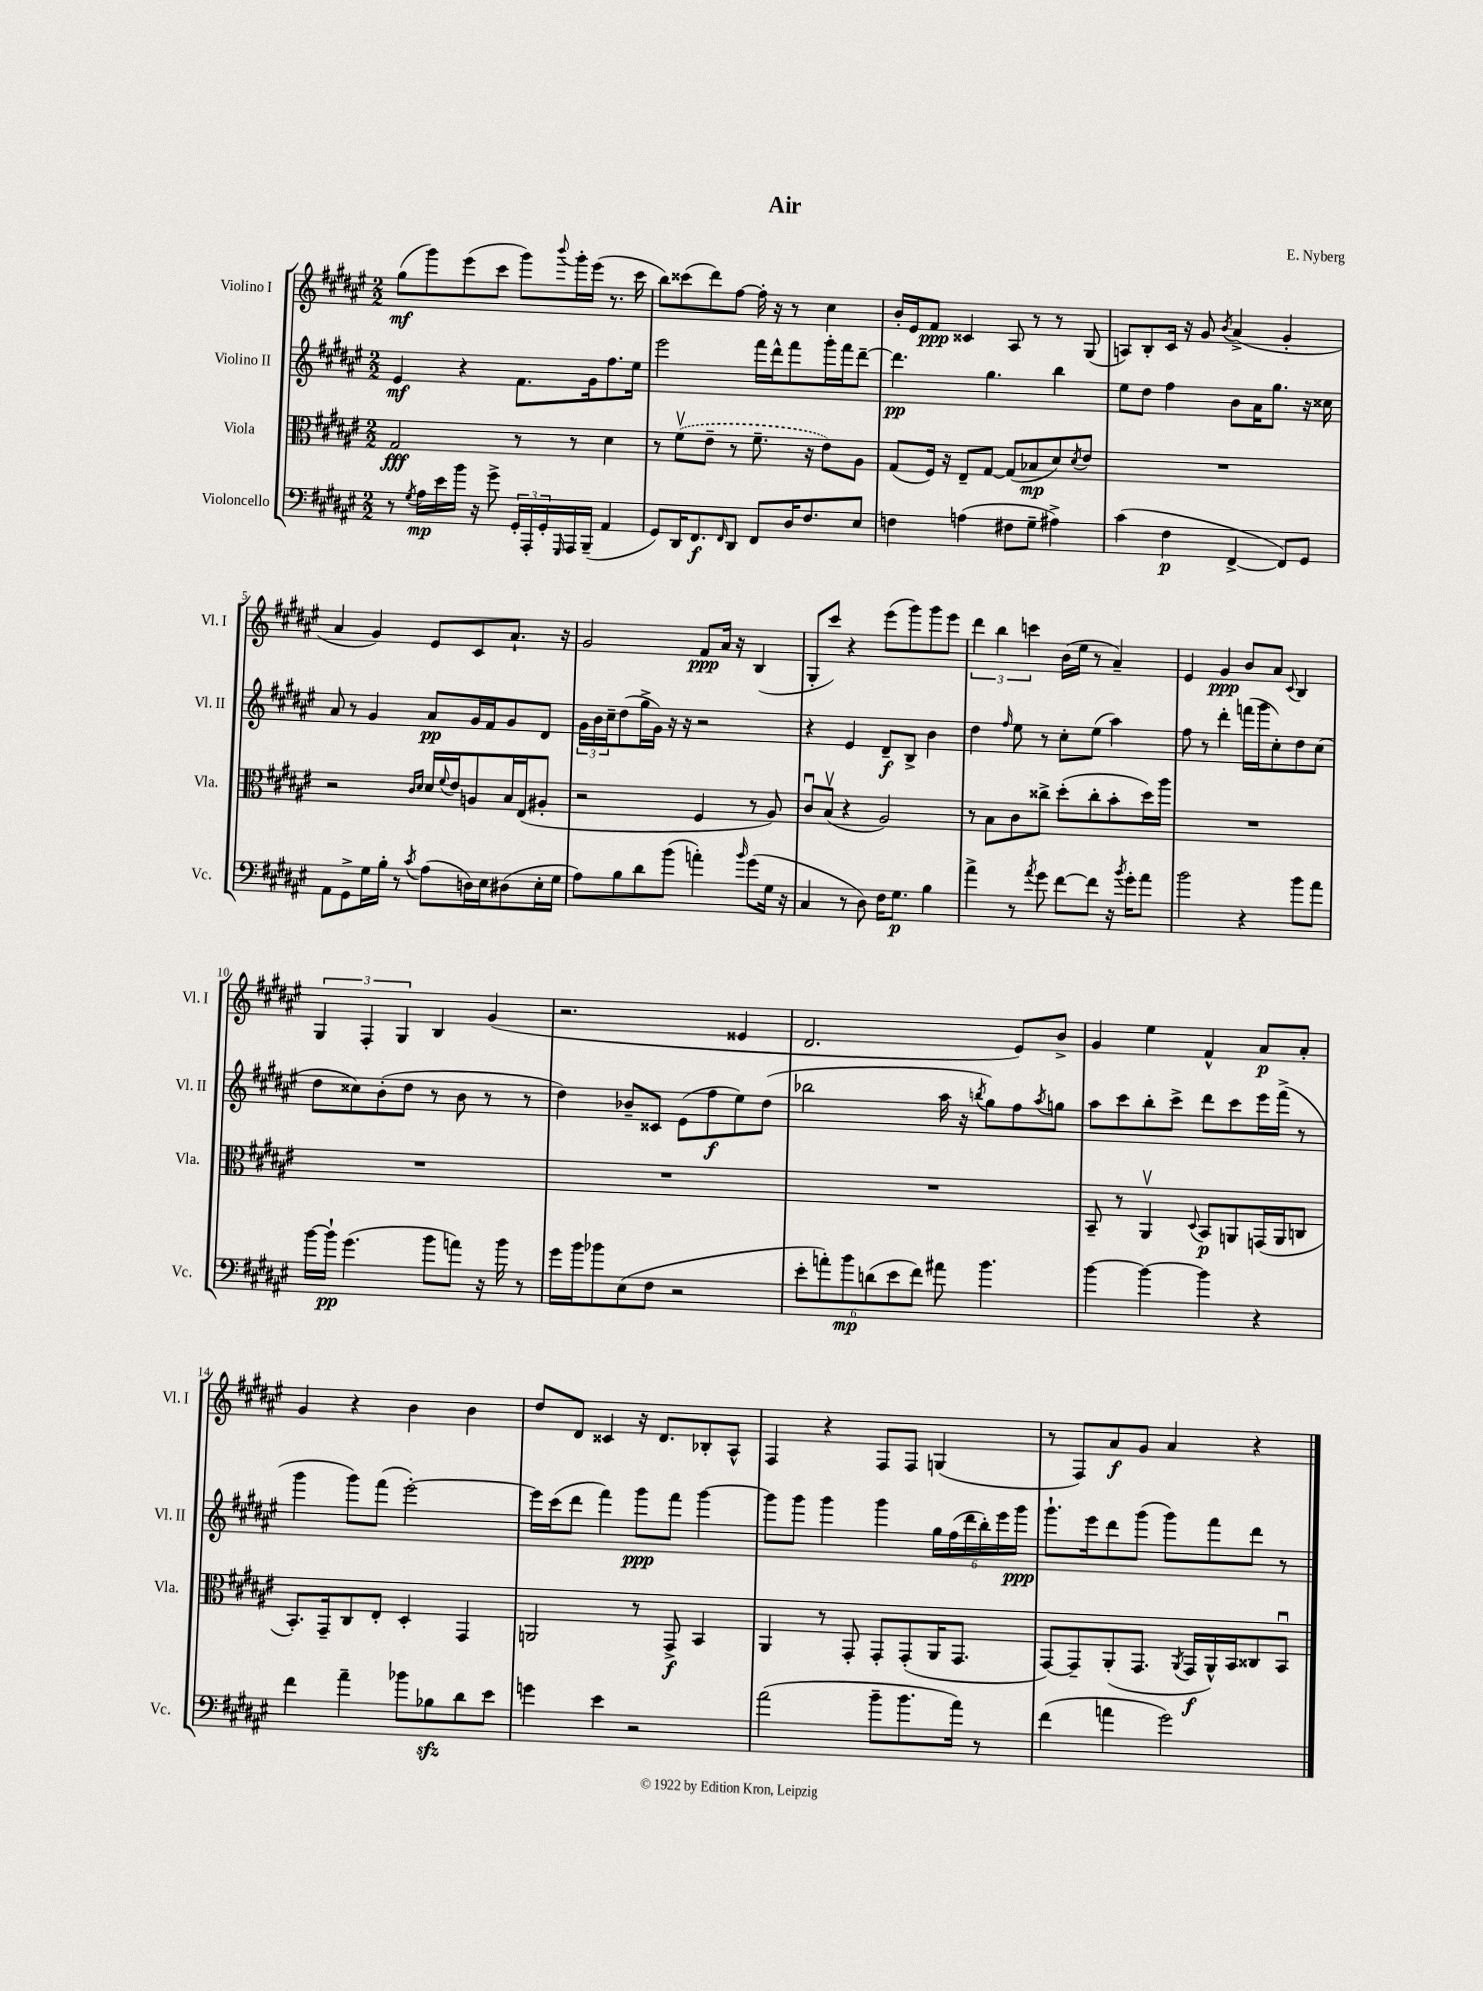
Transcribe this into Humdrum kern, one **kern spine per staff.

**kern	**dynam	**kern	**dynam	**kern	**dynam	**kern	**dynam
*part4	*part4	*part3	*part3	*part2	*part2	*part1	*part1
*staff4	*staff4	*staff3	*staff3	*staff2	*staff2	*staff1	*staff1
*I"Violoncello	*	*I"Viola	*	*I"Violino II	*	*I"Violino I	*
*I'Vc.	*	*I'Vla.	*	*I'Vl. II	*	*I'Vl. I	*
*clefF4	*	*clefC3	*	*clefG2	*	*clefG2	*
*k[f#c#g#d#a#e#]	*	*k[f#c#g#d#a#e#]	*	*k[f#c#g#d#a#e#]	*	*k[f#c#g#d#a#e#]	*
*M2/2	*	*M2/2	*	*M2/2	*	*M2/2	*
=1	=1	=1	=1	=1	=1	=1	=1
8r	.	2G#/	fff	4e#/	mf	(8gg#\L	mf
8qG#/	.	.	.	.	.	.	.
16A#\LL	mp	.	.	.	.	8ggg#\)	.
16e#\	.	.	.	.	.	.	.
16b\JJ	.	.	.	4r	.	(8eee#\	.
16r	.	.	.	.	.	.	.
8g#^\	.	.	.	.	.	8ccc#\J	.
24GG#'/LL	.	8r	.	8.f#\L	.	8ggg#\L)	.
24AAA#'/	.	.	.	.	.	.	.
24GG#'/	.	.	.	.	.	.	.
16qqGGG#/	.	.	.	.	.	8qqbbb/	.
16AAA#/	.	8r	.	.	.	16ggg#'\L	.
(16BBB~/JJ	.	.	.	16g#\k	.	(16eee#\JJ	.
4AA#/	.	4d#\	.	8.ff#\	.	8.r	.
.	.	.	.	16ee#\Jk	.	16ccc#\	.
=2	=2	=2	=2	=2	=2	=2	=2
8GG#/L)	.	8r	.	2eee#\	.	8bb\L)	.
16DD#/K	.	(8f#v\L	.	.	.	(8ccc##X\	.
8.FF#/	f	.	.	.	.	.	.
.	.	8e#~\J	.	.	.	8ddd#\)	.
16qqFF#/	.	.	.	.	.	.	.
8DD#/J	.	8r	.	.	.	[8ff#\J	.
8FF#/L	.	8.f#~\	.	16fff#\LL	.	16ff#'\]	.
.	.	.	.	16ddd#^^\J	.	16r	.
16D#/K	.	.	.	8fff#\	.	8r	.
8.F#/	.	16r	.	.	.	.	.
.	.	8e#\L)	.	16ggg#'\L	.	4cc#\	.
.	.	.	.	16fff#\J	.	.	.
8E#/J	.	8A#\J	.	[8ddd#~\J	.	.	.
=3	=3	=3	=3	=3	=3	=3	=3
4Fn\	.	(8G#/L	.	4.ddd#\]	pp	16b'/LL	.
.	.	.	.	.	.	16e#/J	.
.	.	16F#/Jk)	.	.	.	8f#/J	ppp
.	.	16r	.	.	.	.	.
(4An\	.	8E#~/L	.	.	.	4c##X/	.
.	.	[8G#/J	.	4.gg#\	.	.	.
8F#X\L	.	(8G#/L]	.	.	.	8A#/	.
8G#~\J	.	8B-X/	mp	.	.	8r	.
4A#X^\)	.	8d#/)	.	4bb\	.	8r	.
.	.	8qd#/	.	.	.	.	.
.	.	8e#/J	.	.	.	(8G#/	.
=4	=4	=4	=4	=4	=4	=4	=4
(4c#\	.	1r	.	8ee#\L	.	8An/L)	.
.	.	.	.	8dd#\J	.	8B'/	.
4F#\	p	.	.	4ff#\	.	16c#/Jk	.
.	.	.	.	.	.	16r	.
.	.	.	.	.	.	8g#/	.
.	.	.	.	.	.	8qb/	.
[4FF#^/	.	.	.	8b\L	.	(4a#^/	.
.	.	.	.	16a#\K	.	.	.
.	.	.	.	8.gg#\J	.	.	.
8FF#/L])	.	.	.	.	.	4g#'/	.
8GG#/J	.	.	.	16r	.	.	.
.	.	.	.	16cc##X\	.	.	.
!!LO:LB:g=z
=5	=5	=5	=5	=5	=5	=5	=5
8AA#\L	.	2r	.	8a#/	.	4a#/	.
8GG#^\	.	.	.	8r	.	.	.
16G#\L	.	.	.	4g#/	.	4g#/)	.
16B'\JJ	.	.	.	.	.	.	.
8r	.	.	.	.	.	.	.
.	.	16qqc#/LL	.	.	.	.	.
8qc#/	.	16qqd#/JJ	.	.	.	.	.
(8A#\L	.	16d#/LL	.	8a#/L	pp	8e#/L	.
.	.	8qqf#/	.	.	.	.	.
.	.	16e#/J	.	.	.	.	.
16Dn\L)	.	8An/	.	16g#/L	.	8c#/	.
16E#\J	.	.	.	16f#/J	.	.	.
(8D#X\	.	16B/L	.	8g#/	.	8.a#`/J	.
.	.	(16E#/J	.	.	.	.	.
16E#'\L	.	8A#X'/J	.	8d#/J	.	.	.
16G#\JJ	.	.	.	.	.	16r	.
=6	=6	=6	=6	=6	=6	=6	=6
8A#\L)	.	2r	.	24g#\LL	.	2g#/	.
.	.	.	.	24b\	.	.	.
.	.	.	.	24cc#~\J	.	.	.
8B\	.	.	.	(8dd#\	.	.	.
8d#\	.	.	.	16gg#^\L	.	.	.
.	.	.	.	16g#\JJ)	.	.	.
(8b\J	.	.	.	16r	.	.	.
.	.	.	.	16r	.	.	.
4an'\)	.	4F#/	.	2r	.	8f#/L	ppp
.	.	.	.	.	.	16a#/Jk	.
.	.	.	.	.	.	16r	.
16qqb/	.	.	.	.	.	.	.
(8g#\L	.	8r	.	.	.	(4B/	.
16G#\Jk	.	8A#/)	.	.	.	.	.
16r	.	.	.	.	.	.	.
=7	=7	=7	=7	=7	=7	=7	=7
4C#/	.	8c#u/L	.	4r	.	8G#'/L	.
.	.	(8Bv/J	.	.	.	8ccc#/J)	.
8r	.	4r	.	4e#/	.	4r	.
8D#\)	.	.	.	.	.	.	.
16F#\KL	.	2A#/)	.	8d#~/L	f	(8eee#\L	.
8.G#\J	p	.	.	.	.	.	.
.	.	.	.	8B^/J	.	8ggg#\)	.
4B\	.	.	.	4b\	.	8ggg#\	.
.	.	.	.	.	.	8eee#\J	.
=8	=8	=8	=8	=8	=8	=8	=8
4a#^\	.	8r	.	4dd#\	.	6ddd#\	.
.	.	8B\L	.	.	.	.	.
.	.	.	.	.	.	6bb\	.
.	.	.	.	16qqff#/	.	.	.
8r	.	8c#\	.	8ee#\	.	.	.
.	.	.	.	.	.	6cccn\	.
8qa#/	.	.	.	.	.	.	.
8g#\	.	8cc##X^\J	.	8r	.	.	.
[8f#\L	.	(8dd#'\L	.	8cc#'\L	.	(16b\LL	.
.	.	.	.	.	.	16ee#\JJ	.
8f#\J]	.	8cc##'\	.	(8ee#\J	.	8r	.
16r	.	8b'\	.	4aa#\)	.	4a#~/)	.
8qb/	.	.	.	.	.	.	.
16g#'\KL	.	.	.	.	.	.	.
8a#\J	.	16dd#\L)	.	.	.	.	.
.	.	16aa#\JJ	.	.	.	.	.
=9	=9	=9	=9	=9	=9	=9	=9
2b\	.	1r	.	8ff#\	.	4e#/	.
.	.	.	.	8r	.	.	.
.	.	.	.	4ddd#'\	.	4g#/	ppp
4r	.	.	.	(16fffn\LL	.	8b/L	.
.	.	.	.	16ggg#\J	.	.	.
.	.	.	.	8cc#'\)	.	8a#/J	.
.	.	.	.	.	.	8qqc#/	.
8b\L	.	.	.	8dd#\	.	4B/	.
8a#\J	.	.	.	(8cc#\J	.	.	.
!!LO:LB:g=z
=10	=10	=10	=10	=10	=10	=10	=10
[16b\LL	.	1r	.	8dd#\L	.	6G#/	.
16b`\JJ]	pp	.	.	.	.	.	.
(4.g#\	.	.	.	8cc##X\)	.	.	.
.	.	.	.	.	.	6F#'/	.
.	.	.	.	(8b'\	.	.	.
.	.	.	.	.	.	6G#/	.
.	.	.	.	8dd#\J	.	.	.
8b\L	.	.	.	8r	.	4B/	.
8an\J)	.	.	.	8b\	.	.	.
16r	.	.	.	8r	.	(4g#/	.
16b\	.	.	.	.	.	.	.
8r	.	.	.	8r	.	.	.
=11	=11	=11	=11	=11	=11	=11	=11
16g#\LL	.	1r	.	4dd#\)	.	2.r	.
16b\J	.	.	.	.	.	.	.
8b-X\	.	.	.	.	.	.	.
(8E#\	.	.	.	8b-X~/L	.	.	.
8F#\J	.	.	.	8c##X/J	.	.	.
2r	.	.	.	(8e#\L	.	.	.
.	.	.	.	8ff#\	f	.	.
.	.	.	.	8ee#\)	.	4e##X/	.
.	.	.	.	(8dd#\J	.	.	.
=12	=12	=12	=12	=12	=12	=12	=12
12e#'\L	.	1r	.	2bb-X\	.	2.d#/	.
12an'\)	.	.	.	.	.	.	.
12b\	mp	.	.	.	.	.	.
(12dn\	.	.	.	.	.	.	.
12e#\	.	.	.	.	.	.	.
12f#\J)	.	.	.	.	.	.	.
8a#X\	.	.	.	16aa#\	.	.	.
.	.	.	.	16r	.	.	.
.	.	.	.	8qbbn/	.	.	.
4.b\	.	.	.	8gg#\L)	.	.	.
.	.	.	.	8ff#\	.	8e#/L)	.
.	.	.	.	8qaa#/	.	.	.
.	.	.	.	8ggn\J	.	8b^/J	.
=13	=13	=13	=13	=13	=13	=13	=13
[4b\	.	8BB~/	.	8aa#\L	.	4g#/	.
.	.	8r	.	8ccc#\	.	.	.
4b\_	.	4AA#v/	.	8bb'\	.	4ee#\	.
.	.	.	.	8ccc#^\J	.	.	.
.	.	8qqD#/	.	.	.	.	.
4b\]	.	8BB/L	p	8ddd#\L	.	4f#^^/	.
.	.	8AAn/	.	8ccc#\	.	.	.
4r	.	(16GGn/L	.	16eee#\L	.	8a#/L	p
.	.	16AA/J	.	(16fff#^\JJ	.	.	.
.	.	8Cn/J	.	8r	.	8a#'/J	.
!!LO:LB:g=z
=14	=14	=14	=14	=14	=14	=14	=14
4f#\	.	8.BB'/L)	.	4ggg#\	.	4g#/	.
.	.	16GG#~/k	.	.	.	.	.
4a#~\	.	8C#/	.	8ggg#\L)	.	4r	.
.	.	8E#'/J	.	(8fff#\J	.	.	.
8b-X\L	.	4D#'/	.	[2eee#'\)	.	4b\	.
8B-Xzz\	.	.	.	.	.	.	.
8d#\	.	4GG#/	.	.	.	4b\	.
8e#\J	.	.	.	.	.	.	.
=15	=15	=15	=15	=15	=15	=15	=15
4gn\	.	2AAn/	.	16eee#\LL]	.	8dd#/L	.
.	.	.	.	(16ccc#\J	.	.	.
.	.	.	.	8ddd#\J	.	8d#/J	.
4e#\	.	.	.	4fff#\)	.	4c##X/	.
2r	.	8r	.	8ggg#\L	ppp	16r	.
.	.	.	.	.	.	8.d#/L	.
.	.	8GG#^/	f	8fff#\J	.	.	.
.	.	4BB/	.	[4ggg#\	.	8B-X'/	.
.	.	.	.	.	.	8A#^^/J	.
=16	=16	=16	=16	=16	=16	=16	=16
(2a#\	.	4AA#/	.	8ggg#\L]	.	4F#/	.
.	.	.	.	8ggg#\J	.	.	.
.	.	8r	.	4ggg#\	.	4r	.
.	.	8GG#'/	.	.	.	.	.
8b~\L	.	8GG#'/L	.	4ggg#\	.	8F#/L	.
8.b\	.	(8GG#'/	.	.	.	8F#/J	.
.	.	16AA#/K	.	24gg#\LL	.	(4Gn/	.
.	.	.	.	(24ff#\	.	.	.
16a#\Jk)	.	8.GG#/J	.	.	.	.	.
.	.	.	.	24ddd#\	.	.	.
8r	.	.	.	24bb'\)	.	.	.
.	.	.	.	24eee#\	.	.	.
.	.	.	.	24ggg#\JJ	ppp	.	.
=17	=17	=17	=17	=17	=17	=17	=17
(4f#\	.	[8GG#/L)	.	8.ggg#`\L	.	8r	.
.	.	8GG#~/]	.	.	.	8F#/L)	.
.	.	.	.	16eee#\k	.	.	.
4an\	.	(8AA#'/	.	8ddd#\	.	8a#/	f
.	.	8.GG#/J	.	(8ggg#\J	.	8g#/J	.
2g#\)	.	.	.	8ggg#\L)	.	4a#/	.
.	.	8qAA#/	.	.	.	.	.
.	.	16GG#/LL	f	.	.	.	.
.	.	16AA#^^/)	.	8fff#\	.	.	.
.	.	16BB/J	.	.	.	.	.
.	.	8C##X/	.	8ddd#\J	.	4r	.
.	.	8BBu/J	.	8r	.	.	.
==	==	==	==	==	==	==	==
*-	*-	*-	*-	*-	*-	*-	*-
